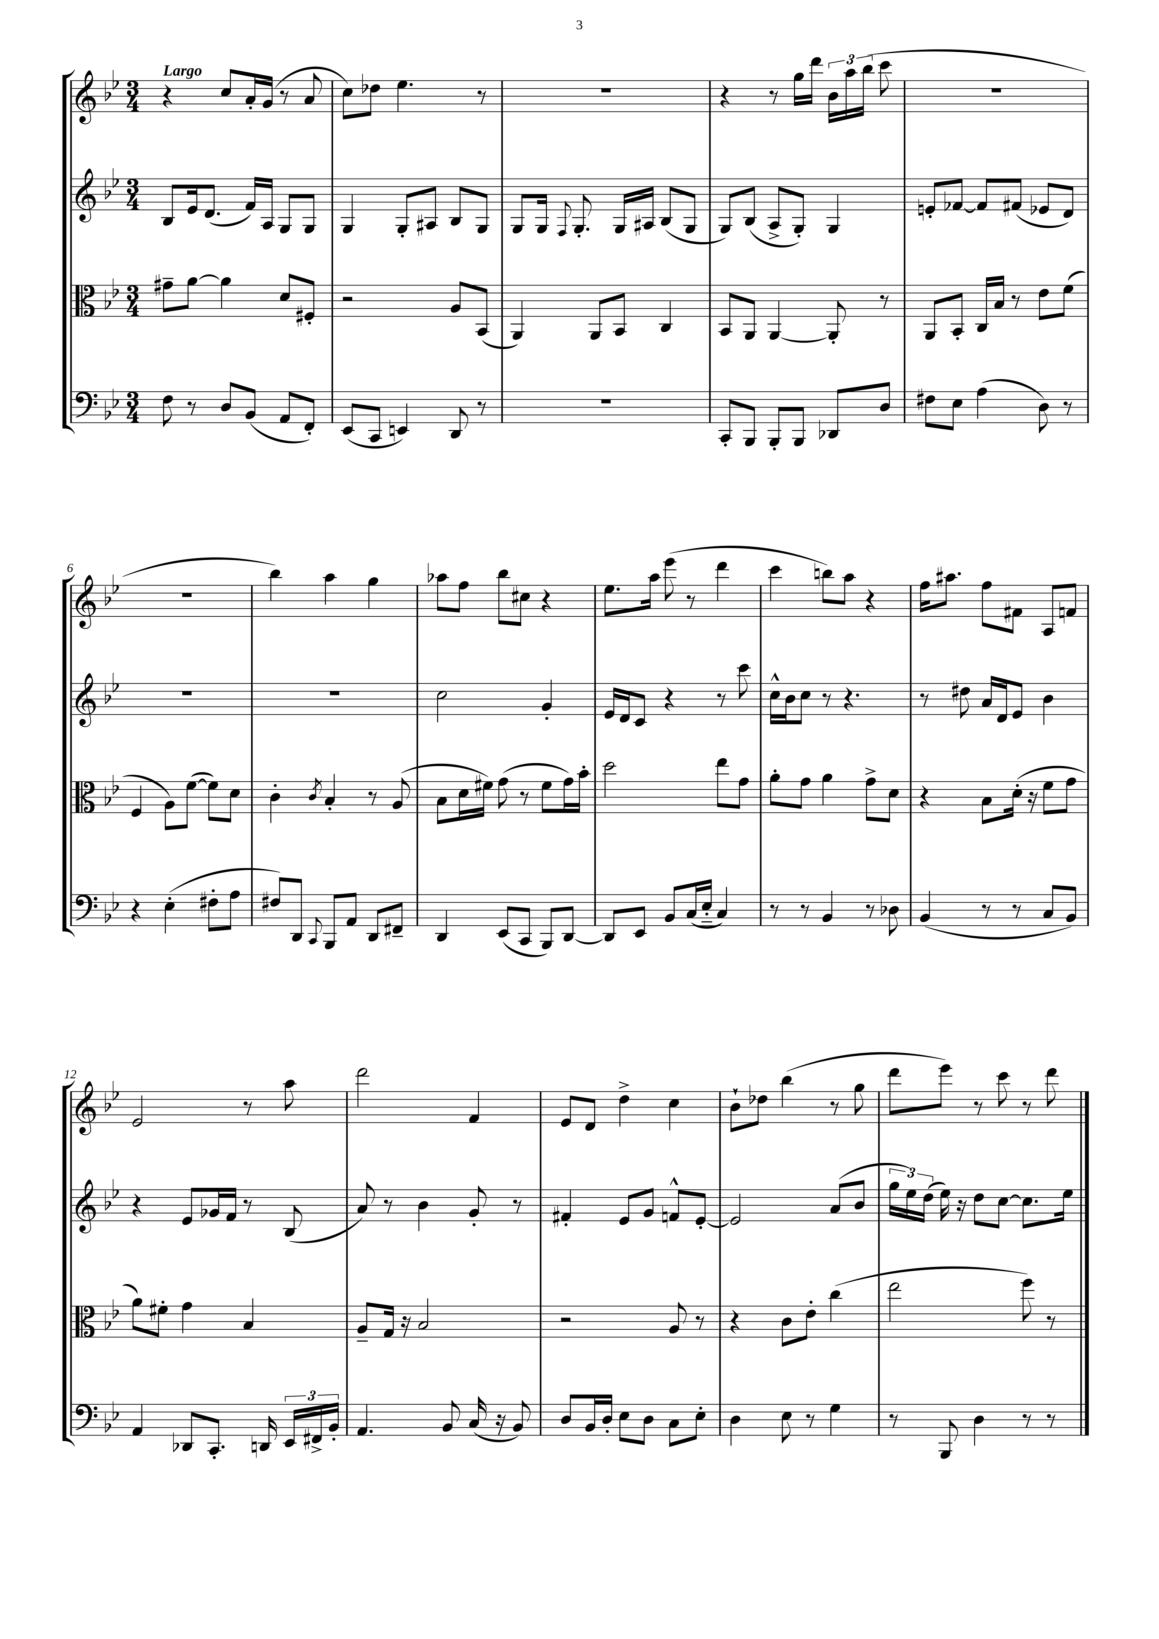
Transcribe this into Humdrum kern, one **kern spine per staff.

**kern	**kern	**kern	**kern
*part4	*part3	*part2	*part1
*staff4	*staff3	*staff2	*staff1
*clefF4	*clefC3	*clefG2	*clefG2
*k[b-e-]	*k[b-e-]	*k[b-e-]	*k[b-e-]
*M3/4	*M3/4	*M3/4	*M3/4
=1	=1	=1	=1
!	!	!	!LO:TX:a:B:t=Largo
8F\	8g#X~\L	8B-/L	4r
8r	[8a\J	16e-/k	.
.	.	(8.d/J	.
8D/L	4a\]	.	8cc/L
(8BB-/J	.	16f/LL)	16a'/L
.	.	16A/JJ	(16g/JJ
8AA/L	8d/L	8G/L	8r
8FF'/J)	8F#X'/J	8G/J	8a/
=2	=2	=2	=2
(8EE-/L	2r	4G/	8cc\L)
8CC/J	.	.	8dd-X\J
4EEn/)	.	8G'/L	4.ee-\
.	.	8A#X/J	.
8DD/	8A/L	8B-/L	.
8r	(8BB-/J	8G/J	8r
=3	=3	=3	=3
2.r	4AA/)	8G/L	2.r
.	.	16G/Jk	.
.	.	8qqF/	.
.	.	8.G'/	.
.	8AA/L	.	.
.	8BB-/J	16G/LL	.
.	.	16A#X/JJ	.
.	4C/	(8B-/L	.
.	.	8G/J	.
=4	=4	=4	=4
8CC'/L	8BB-/L	8G/L)	4r
8BBB-/J	8AA/J	(8B-/J	.
8BBB-'/L	[4AA/	8A^/L	8r
8BBB-/J	.	8G'/J)	16gg\LL
.	.	.	16ddd\JJ
8DD-X/L	8AA'/]	4G/	24b-\LL
.	.	.	24aa\
.	.	.	(24bb-\JJ
8D/J	8r	.	8ccc\
=5	=5	=5	=5
8F#X\L	8AA/L	8en'/L	2.r
8E-\J	8BB-'/J	[8f-X/J	.
(4A\	16C/LL	8f-/L]	.
.	16B-/JJ	.	.
.	8r	(8f#X/J	.
8D\)	8e-\L	8e-X/L	.
8r	(8f\J	8d/J)	.
!!LO:LB:g=z
=6	=6	=6	=6
4r	4F/	2.r	2.r
(4E-'\	8A\L)	.	.
.	([8f\J	.	.
8F#X'\L	8f\L])	.	.
8A\J	8d\J	.	.
=7	=7	=7	=7
8F#X/L)	4c'\	2.r	4bb-\)
8DD/J	.	.	.
8qqCC/	8qc/	.	.
8BBB-/L	4B-'/	.	4aa\
8AA/J	.	.	.
8DD/L	8r	.	4gg\
8FF#X~/J	(8A/	.	.
=8	=8	=8	=8
4DD/	8B-\L	2cc\	8aa-X\L
.	16d\L	.	8ff\J
.	16f#X\JJ)	.	.
(8EE-/L	(8g\	.	8bb-\L
8CC/J	8r	.	8cc#X\J
8BBB-/L)	8f#\L	4g'/	4r
[8DD/J	16g\L)	.	.
.	16b-'\JJ	.	.
=9	=9	=9	=9
8DD/L]	2dd\	16e-/LL	8.ee-\L
.	.	16d/J	.
8EE-/J	.	8c/J	.
.	.	.	16aa\Jk
8BB-/L	.	4r	(8eee-\
(16C/L	.	.	8r
16E-/JJ	.	.	.
4C/)	8ee-\L	8r	4ddd\
.	8g\J	8ccc\	.
=10	=10	=10	=10
8r	8a'\L	16cc^^\LL	4ccc\
.	.	16b-\J	.
8r	8g\J	8cc\J	.
4BB-/	4a\	8r	8bbn\L)
.	.	4.r	8aa\J
8r	8g^\L	.	4r
8D-X\	8d\J	.	.
=11	=11	=11	=11
(4BB-/	4r	8r	16ff\KL
.	.	.	8.aa#X\J
.	.	8dd#X\	.
8r	8B-\L	16a/LL	8ff\L
.	.	16d/J	.
8r	(16d'\Jk	8e-/J	8f#X\J
.	16r	.	.
8C/L	8f\L	4b-\	8A/L
8BB-/J)	8g\J	.	8fn/J
!!LO:LB:g=z
=12	=12	=12	=12
4AA/	8a\L)	4r	2e-/
.	8f#X'\J	.	.
8DD-X/L	4g\	8e-/L	.
8.CC'/J	.	16g-X/L	.
.	.	16f/JJ	.
.	4B-/	8r	8r
16DDn/	.	.	.
24EE-/LL	.	(8B-/	8aa\
24FF#X^/	.	.	.
24BB-'/JJ	.	.	.
=13	=13	=13	=13
4.AA/	8A~/L	8a/)	2ddd\
.	16G/Jk	8r	.
.	16r	.	.
.	2B-/	4b-\	.
8BB-/	.	.	.
(16C/	.	8g'/	4f/
16r	.	.	.
8BB-/)	.	8r	.
=14	=14	=14	=14
8D/L	2r	4f#X'/	8e-/L
16BB-/L	.	.	8d/J
16D'/JJ	.	.	.
8E-\L	.	8e-/L	4dd^\
8D\J	.	8g/J	.
8C\L	8A/	8fn^^/L	4cc\
8E-'\J	8r	[8e-'/J	.
=15	=15	=15	=15
4D\	4r	2e-/]	8b-`\L
.	.	.	8dd-X\J
8E-\	8c\L	.	(4bb-\
8r	8e-'\J	.	.
4G\	(4cc\	(8a/L	8r
.	.	8b-/J	8gg\
=16	=16	=16	=16
8r	2ee-\	24gg\LL	8ddd\L
.	.	24ee-\)	.
.	.	(24dd\JJ	.
8BBB-/	.	16ee-\)	8eee-\J)
.	.	16r	.
4D\	.	8dd\L	8r
.	.	[8cc\J	8ccc\
8r	8ff\)	8.cc\L]	8r
8r	8r	.	8ddd\
.	.	16ee-\Jk	.
==	==	==	==
*-	*-	*-	*-
